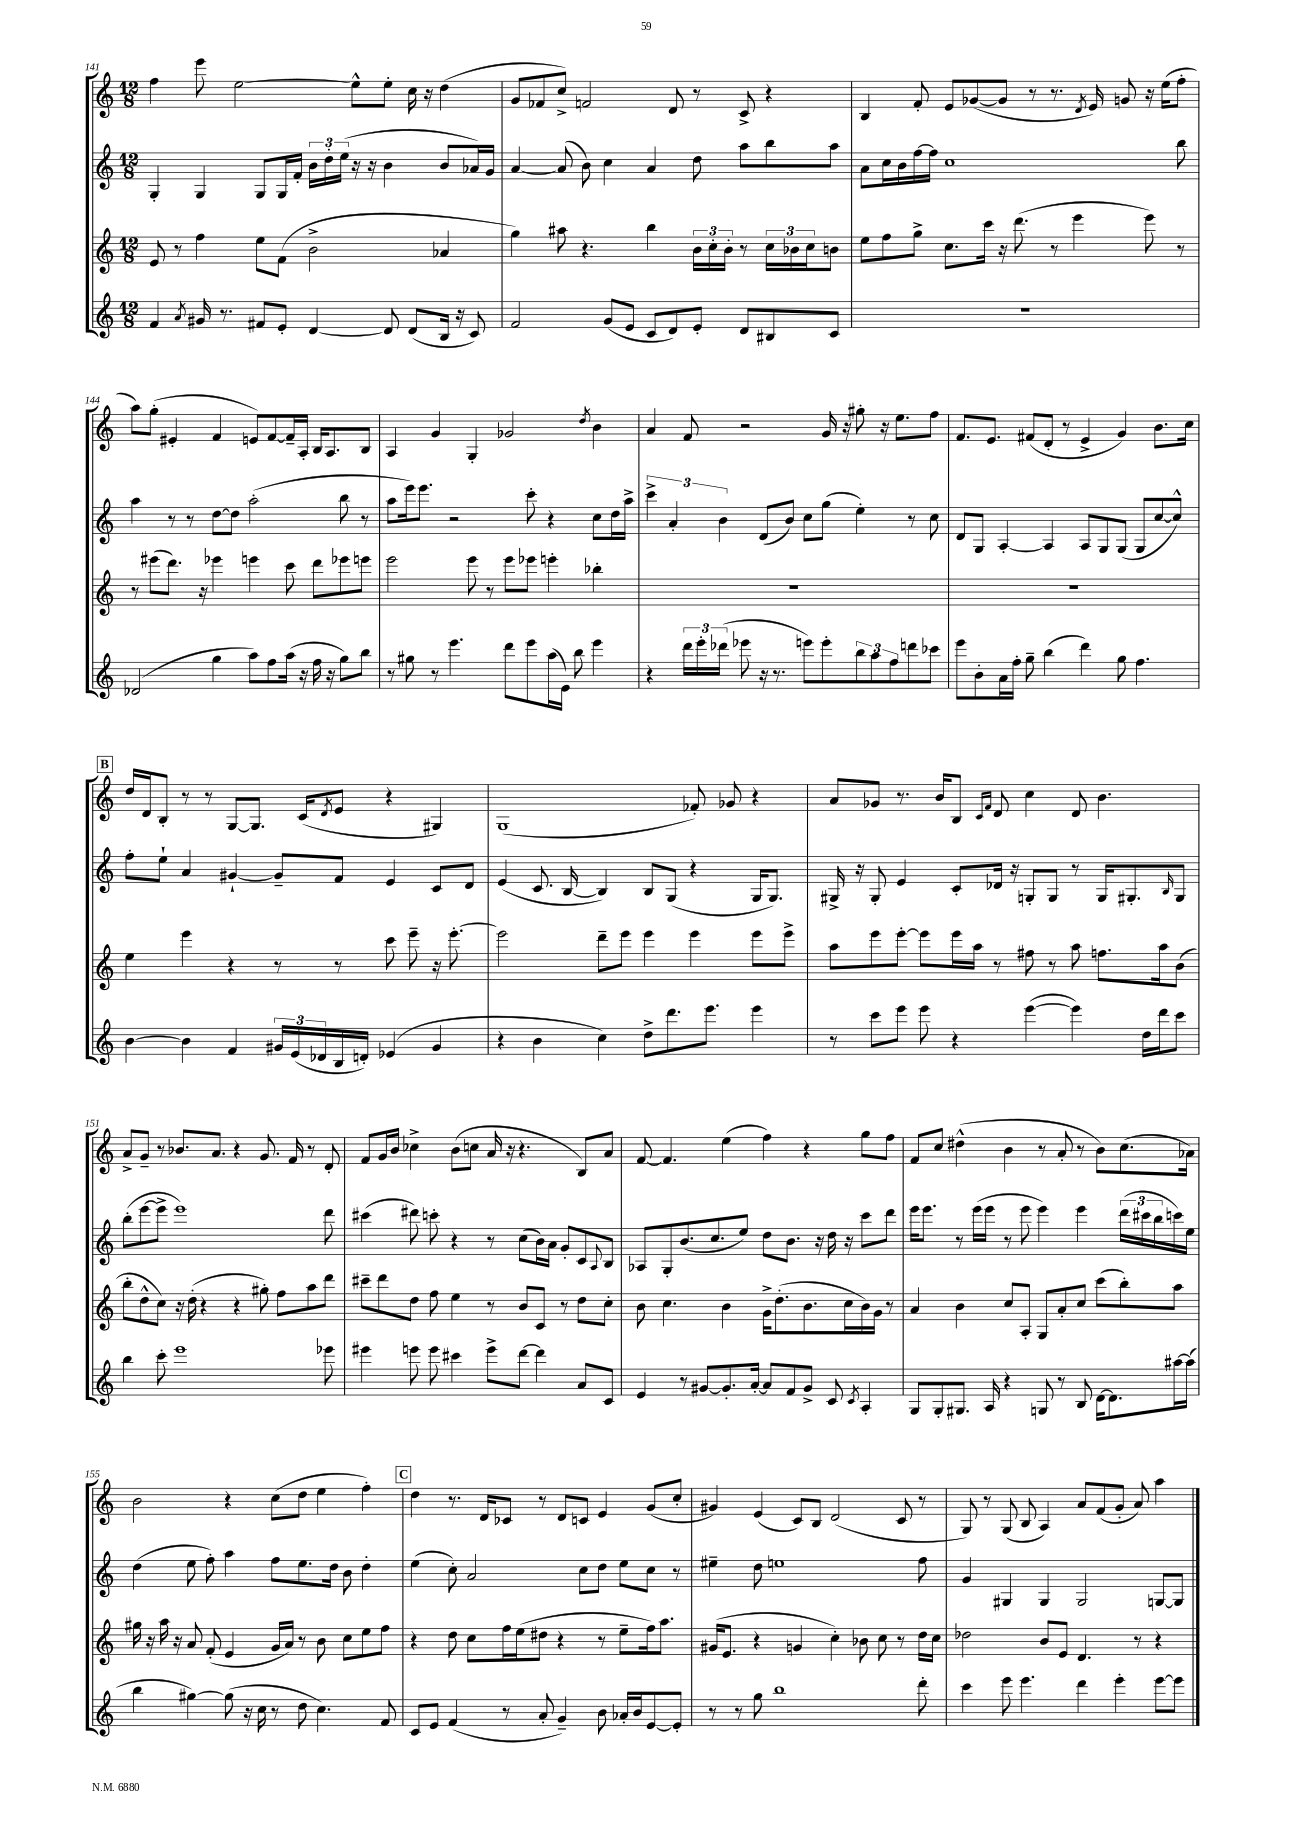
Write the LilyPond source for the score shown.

<<
\new StaffGroup <<
\new Staff = "s0" {
    \clef treble \key c \major \numericTimeSignature \time 12/8
    f''4 e'''8 e''2~ e''8-^ e''8-. c''16 r16 d''4( |
    g'8 fes'8 c''8->) f'2 d'8 r8 c'8-> r4 |
    b4 f'8-. e'8 ges'8~( ges'8 r8 r8. \acciaccatura { d'8 } e'16) g'8 r16 e''16( f''8-. |
    a''8) g''8-.( eis'4-. f'4 e'8) f'8~ f'16-- a16-. b16 a8. b8 |
    a4 g'4 g4-. ges'2 \acciaccatura { d''8 } b'4 |
    a'4 f'8 r2 g'16 r16 gis''8-. r16 e''8. f''8 |
    f'8. e'8. fis'8( d'8-. r8 e'4-> g'4) b'8. c''16 |
    \mark \markup { \box "B" } d''16 d'16 b8-. r8 r8 g8~ g8. c'16( \acciaccatura { d'8 } e'8 r4 gis4) |
    g1( fes'8-.) ges'8 r4 |
    a'8 ges'8 r8. b'16 b8 \grace { c'16 f'16 } d'8 c''4 d'8 b'4. |
    a'8-> g'8-- r8 bes'8. a'8. r4 g'8. f'16 r8 d'8-. |
    f'8 g'16 b'16 ces''4-> b'8( c''8 a'16 r16 r4. b8) a'8 |
    f'8~ f'4. e''4( f''4) r4 g''8 f''8 |
    f'8 c''8 dis''4-^( b'4 r8 a'8-. r8 b'8) c''8.( aes'16) |
    b'2 r4 c''8( d''8 e''4 f''4-.) |
    \mark \markup { \box "C" } d''4 r8. d'16 ces'8 r8 d'8 c'8 e'4 g'8( c''8-. |
    gis'4) e'4( c'8) b8 d'2( c'8 r8 |
    g8) r8 g8( b8 a4) a'8 f'8( g'8-. a'8) a''4 \bar "|." |
}
\new Staff = "s1" {
    \clef treble \key c \major \numericTimeSignature \time 12/8
    g4-. g4 g8 g16 f'16-. \tuplet 3/2 { b'16 d''16-. e''16( } r16 r16 b'4 b'8 aes'16) g'16 |
    a'4~ a'8( b'8) c''4 a'4 d''8 a''8 b''8 a''8 |
    a'8 c''16 b'16 f''16~ f''16 c''1 b''8 |
    a''4 r8 r8 d''8~ d''8 a''2-.( b''8 r8 |
    a''8 e'''16) e'''8. r2 c'''8-. r4 c''8 d''16 a''16-> |
    \tuplet 3/2 { c'''4-> a'4-. b'4 } d'8( b'8) c''8 g''8( e''4-.) r8 c''8 |
    d'8 g8 a4~-. a4 a8 g8 g8( g8 c''8~ c''8-^) |
    \mark \markup { \box "B" } f''8-. e''8-! a'4 gis'4~-! gis'8-- f'8 e'4 c'8 d'8 |
    e'4( c'8. b16~ b4) b8 g8( r4 g16 g8.) |
    gis16-> r16 gis8-. e'4 c'8-. des'16 r16 g8-. g8 r8 g16 gis8.-. \grace { b16 } gis8 |
    b''8-.( e'''8~ e'''8-> e'''1) d'''8 |
    cis'''4( dis'''8) c'''8-. r4 r8 c''8( b'16) a'16 g'8-. c'8 \appoggiatura { a8 } b8 |
    aes8 g8-. b'8.( c''8. e''8) d''8 b'8. r16 d''16 r16 c'''8 d'''8 |
    e'''16 e'''8. r8 e'''16( e'''16 r8 e'''8 e'''4) e'''4 \tuplet 3/2 { d'''16( cis'''16 b''16 } c'''16) e''16 |
    d''4( e''8 f''8-.) a''4 f''8 e''8. d''16 b'8 d''4-. |
    \mark \markup { \box "C" } e''4( c''8-.) a'2 c''8 d''8 e''8 c''8 r8 |
    eis''4-- d''8 e''1 f''8 |
    g'4 gis4 gis4 gis2 g8~ g8 \bar "|." |
}
\new Staff = "s2" {
    \clef treble \key c \major \numericTimeSignature \time 12/8
    e'8 r8 f''4 e''8 f'8( b'2-> aes'4 |
    g''4) ais''8 r4. b''4 \tuplet 3/2 { b'16 c''16-. b'16-. } r8 \tuplet 3/2 { c''16 bes'16 c''16 } b'8 |
    e''8 f''8 g''8-> c''8. c'''16 r16 d'''8.( r8 e'''4 e'''8) r8 |
    r8 eis'''8( d'''8.) r16 ees'''4 e'''4 c'''8 d'''8 ees'''8 e'''8 |
    e'''2 e'''8 r8 e'''8 ees'''8 e'''4-. bes''4-. |
    R1. |
    R1. |
    \mark \markup { \box "B" } e''4 e'''4 r4 r8 r8 c'''8 e'''8-- r16 e'''8.~-. |
    e'''2 d'''8-- e'''8 e'''4 e'''4 e'''8 e'''8-> |
    a''8 e'''8 e'''8~-. e'''8 e'''16 a''16 r8 fis''8 r8 a''8 f''8. a''16 b'8( |
    b''8-. d''8-^ c''8) r16 d''16-.( r4 r4 gis''8-.) f''8 a''8 d'''8 |
    cis'''8-- d'''8 d''8 f''8 e''4 r8 b'8 c'8 r8 d''8 c''8-. |
    b'8 c''4. b'4 g'16-> d''8.-.( b'8. c''16 b'16) g'16 r8 |
    a'4 b'4 c''8 a8-. g8 a'8-. c''8 c'''8( b''8-.) a''8 |
    gis''16 r16 a''16 r16 a'8 f'8-.( e'4 g'16 a'16) r8 b'8 c''8 e''8 f''8 |
    \mark \markup { \box "C" } r4 d''8 c''8 f''16 e''16( dis''8 r4 r8 e''8-- f''16) a''8. |
    gis'16( e'8. r4 g'4 c''4-.) bes'8 c''8 r8 d''16 c''16 |
    des''2 b'8 e'8 d'4. r8 r4 \bar "|." |
}
\new Staff = "s3" {
    \clef treble \key c \major \numericTimeSignature \time 12/8
    f'4 \acciaccatura { a'8 } gis'16 r8. fis'8 e'8-. d'4~ d'8 d'8( b16 r16 c'8) |
    f'2 g'8( e'8 c'8 d'8) e'8-. d'8 bis8 c'8 |
    R1. |
    des'2( g''4 a''8) f''8 a''16( r16 f''16 r16 g''8) b''8 |
    r8 gis''8 r8 e'''4. d'''8 e'''8 a''16( e'16) b''8 e'''4 |
    r4 \tuplet 3/2 { d'''16 e'''16-. des'''16( } ees'''8 r16 r8. e'''8) e'''8-. \tuplet 3/2 { b''8 a''8 f''8 } d'''8 ces'''8 |
    e'''8 b'8-. a'16 f''16-. g''8-- b''4( d'''4) g''8 f''4. |
    \mark \markup { \box "B" } b'4~ b'4 f'4 \tuplet 3/2 { gis'16 e'16( des'16 } b16 d'16-.) ees'4( gis'4 |
    r4 b'4 c''4) d''8-> d'''8. e'''8. e'''4 |
    r8 c'''8 e'''8 e'''8 r4 e'''4~( e'''4) d''16 d'''16 c'''8 |
    b''4 c'''8-. e'''1 ees'''8 |
    eis'''4 e'''8 e'''8 cis'''4 e'''8-> d'''8~ d'''4 a'8 c'8 |
    e'4 r8 gis'8~ gis'8.-. a'16~-. a'8 f'8 gis'8-> c'8 \acciaccatura { c'8 } a4-. |
    g8 g8-. gis8. a16 r4 g8 r8 b8 d'16~ d'8. ais''16~ ais''16( |
    b''4 gis''4~) gis''8( r16 c''16 r8 d''8 c''4.) f'8 |
    \mark \markup { \box "C" } c'8 e'8 f'4( r8 a'8-. g'4--) b'8 aes'16-. b'16 e'8~ e'8-. |
    r8 r8 g''8 b''1 d'''8-. |
    c'''4 e'''8 e'''4. d'''4 e'''4-. e'''8~ e'''8 \bar "|." |
}
>>
>>
\layout { \context { \Score currentBarNumber = #141 } }
